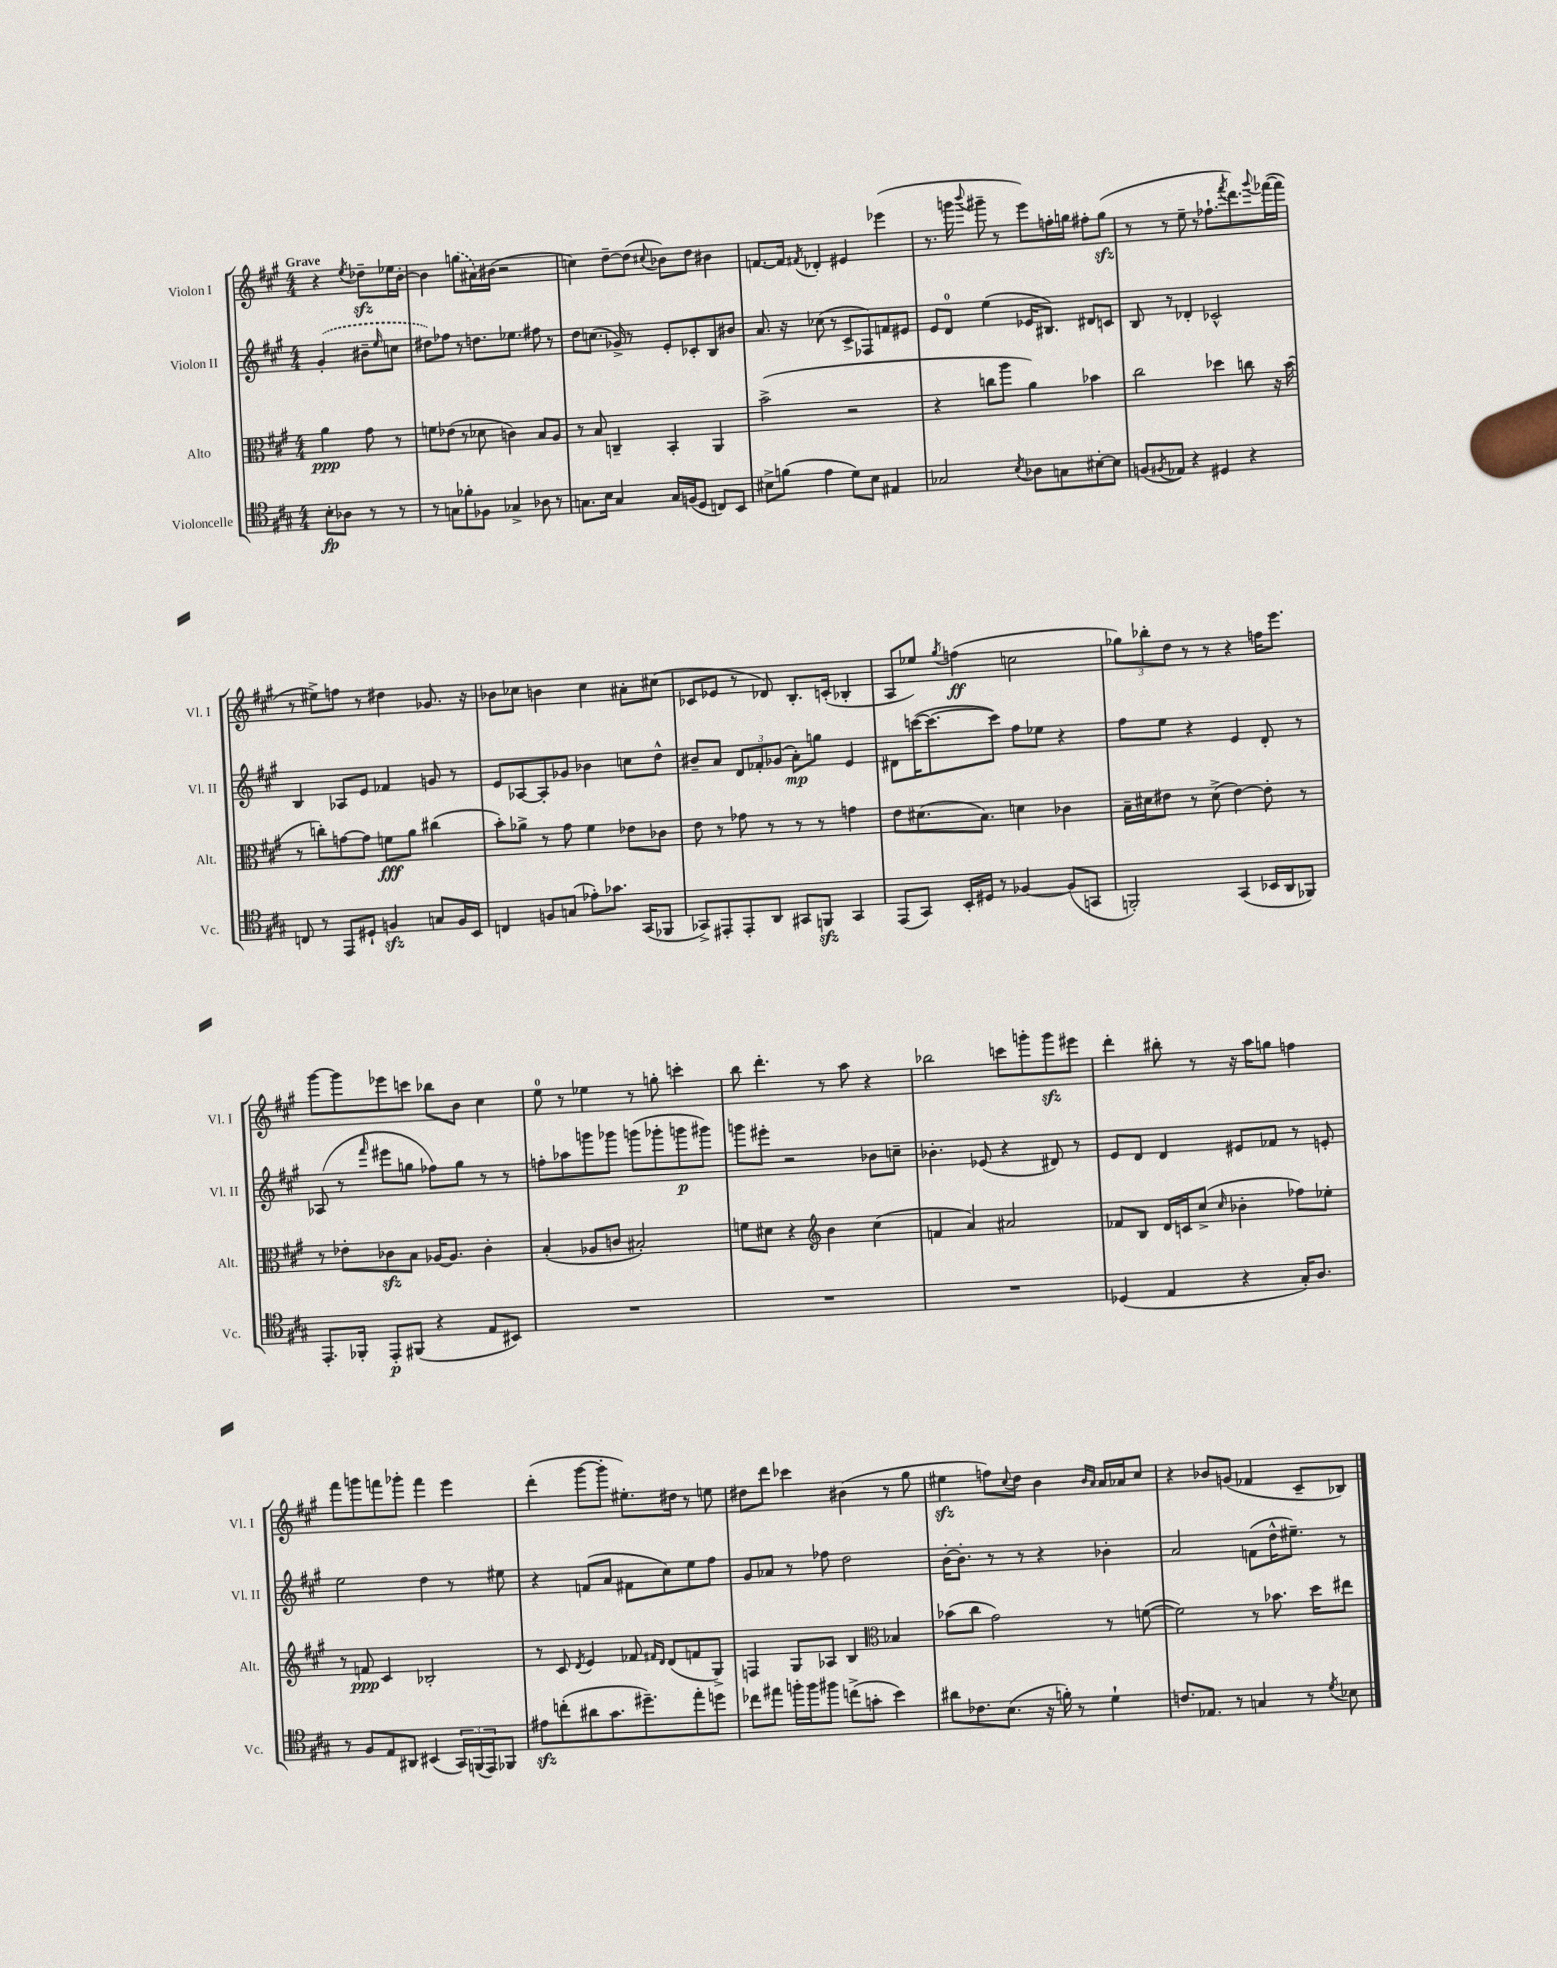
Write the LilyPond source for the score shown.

<<
\new StaffGroup <<
\new Staff = "s0" \with { instrumentName = "Violon I" shortInstrumentName = "Vl. I" } {
    \clef treble \key a \major \numericTimeSignature \time 4/4 \partial 2 \tempo "Grave"
    r4 \acciaccatura { e''8 } des''8--\sfz ees''16 b'16~-. |
    b'4 \once \slurDashed g''8( ais'16) bis'16( r2 |
    c''4) d''8~-- d''8( \appoggiatura { cis''8 } bes'8) d''8 bis'4 |
    f'8.~ f'16 \acciaccatura { fis'8 } des'4-. eis'4 ees'''4( |
    r8. g'''16 \appoggiatura { b'''8 } gis'''8-- r8 e'''8) f''16-. g''16 fis''8-. g''8\sfz( |
    r8 r8 e''8-- r8 fes''8.-! \acciaccatura { fis'''8 } d'''8.) \appoggiatura { gis'''8 } fes'''16~( fes'''16 |
    r8 eis''8->) f''8 r8 dis''4 ges'8. r16 |
    bes'8 ces''8 b'4 ces''4 ais'8-. cis''8( |
    ces'8 ees'8 r8 des'8) b8.-. c'16-.( bes4-. |
    a8 ees''8) \acciaccatura { gis''8 } f''4\ff( c''2 |
    \tuplet 3/2 { ges''8) bes''8-. d''8 } r8 r8 r4 f''16 e'''8. |
    gis'''8~ gis'''8 ees'''8 c'''8 bes''8 b'8 cis''4 |
    e''8-0 r8 ees''4 r8 g''8-. c'''4-. |
    b''8 d'''4.-. r8 a''8 r4 |
    bes''2 c'''8 g'''8-. g'''8\sfz eis'''8 |
    d'''4-. bis''8-. r8 r16 a''16 g''8 f''4 |
    fis'''8 g'''8 f'''8 ges'''8-. f'''4 e'''4 |
    d'''4-.( gis'''8~ gis'''8-. eis''8.-.) dis''16 r8 e''8 |
    dis''8 d'''8 ces'''4 bis'4( r8 gis''8 |
    eis''4\sfz f''8) \appoggiatura { cis''8 } d''8 b'4 \grace { b'16 a'16 } a'16 aes'16 cis''8 |
    r4 bes'8 g'8( fes'4 cis'8-- bes8) \bar "|." |
}
\new Staff = "s1" \with { instrumentName = "Violon II" shortInstrumentName = "Vl. II" } {
    \clef treble \key a \major \numericTimeSignature \time 4/4 \partial 2
    \once \slurDashed gis'4-.( bis'8-- \grace { e''16 } c''8 |
    dis''8) fes''8 r8 d''8. ees''8. fis''8 r8 |
    d''8 c''8.( ges'16->) r8 e'8-. ces'8-. b8 bis'8 |
    a'8. r16 ces''8( r8 cis'8-> fes8) f'8 eis'8 |
    e'8 d'8-0 e''4( ees'16 bis8.) dis'8 c'8 |
    b8 r8 des'4-. ces'2-^ |
    b4 aes8 e'8 fes'4 g'8 r8 |
    e'8 aes8~ aes8-. ges'8 bes'4 c''8 d''8-^ |
    bis'8-- a'8 \tuplet 3/2 { d'8 fes'8-. ges'8( } a'8-.\mp) g''8 e'4 |
    dis'8 c'''16~( c'''8.~ c'''8) fis''8 ees''8 r4 |
    fis''8 e''8 r4 e'4 d'8-. r8 |
    aes8( r8 \grace { fis'''16 } eis'''8 g''8 fes''8) g''8 r8 r8 |
    f''8-. aes''8 g'''8 ges'''8 g'''8( ges'''8-. g'''8\p gis'''8) |
    g'''8 eis'''8-. r2 bes'8 c''8-- |
    bes'4.-. ees'8( r4 dis'8) r8 |
    e'8 d'8 d'4 eis'8 fes'8 r8 e'8-. |
    e''2 d''4 r8 eis''8 |
    r4 f'8( a'8 fis'8 cis''8) e''8 fis''8 |
    gis'8 aes'8 r8 fes''8 d''2 |
    b'16~-. b'8.-. r8 r8 r4 bes'4-. |
    a'2 f'8( d''16-^ eis''8.--) r8 \bar "|." |
}
\new Staff = "s2" \with { instrumentName = "Alto" shortInstrumentName = "Alt." } {
    \clef alto \key a \major \numericTimeSignature \time 4/4 \partial 2
    a'4\ppp gis'8 r8 |
    f'8 ees'8( r8 des'8 c'4) b8 a8 |
    r8 b8 c4-- b,4-. a,4 |
    b'2->( r2 |
    r4 c''8 a''8 a'4) bes'4 |
    cis''2 des''4 c''8 r16 b'16( |
    r8 c''8-.) g'8~ g'8 f'8\fff a'8 cis''4( |
    b'8-.) aes'8-> r8 gis'8 fis'4 ees'8 ces'8 |
    e'8 r8 ges'8 r8 r8 r8 g'4 |
    e'8 dis'8.( b8.) d'4 ces'4 |
    b16-- dis'16 eis'8 r8 dis'8->( eis'4~) eis'8-. r8 |
    r8 ees'8-. ces'8\sfz b8 aes16~ aes8. ces'4-. |
    b4-.( aes8 c'8 bis2-.) |
    f'8 dis'8 r4 \clef treble b'4 cis''4( |
    f'4 a'4) ais'2 |
    fes'8 b8 d'16 c'16 cis''8->( \grace { cis''16 } bes'4-. fes''8) ees''8-. |
    r8 f'8\ppp cis'4 bes2-. |
    r8 cis'8 \acciaccatura { d'8 } e'4 fes'8 \grace { fis'16 d'16 } d'8( f'8 gis8->) |
    f4 gis8 aes8 b4 \clef alto bes4 |
    bes'8( cis''8 gis'2) r8 f'8~( |
    f'2) r8 bes'8. d''16 eis''8 \bar "|." |
}
\new Staff = "s3" \with { instrumentName = "Violoncelle" shortInstrumentName = "Vc." } {
    \clef tenor \key a \major \numericTimeSignature \time 4/4 \partial 2
    b8-.\fp aes8 r8 r8 |
    r8 g8 fes'8-. fes8 ges4-> aes8 r8 |
    g8. b16 g4 g16 f16( d8 c8) b,8 |
    bis8-> f'8( e'4 d'8) bis8 eis4 |
    ges2 \acciaccatura { b8 } aes8 g8 bis8~-. bis8 |
    f8( \acciaccatura { fis8 } ees8) r4 dis4 r4 |
    c8 r8 e,8 dis8-! f4\sfz g8 f16 b,16 |
    c4 f8 g8( ees'8-.) ges'8. gis,16( fes,8 |
    ges,8->) eis,8-. eis,8-. a,8 gis,8 f,8\sfz gis,4 |
    e,8( gis,8) b,16-. dis16 r8 fes4~ fes8( g,8 |
    f,2-.) gis,4( bes,16 a,16 fes,8) |
    e,8.-. fes,16-. e,8-.\p fis,8( r4 e8 bis,8) |
    R1 |
    R1 |
    R1 |
    des4( e4 r4 gis16-.) a8. |
    r8 fis8 e8 ais,8 bis,4( \tuplet 3/2 { gis,16) f,16( e,16) } fes,8 |
    eis'8\sfz c''8-.( ais'8 gis'8. dis''8.--) e''8-. d''8 |
    ces''8 eis''8 f''16-. f''16 fis''8 c''8->( g'8-. b'4) |
    ais'8 ces'8. b8.( r16 f'16-.) r8 d'4-! |
    c'8. ees8. r8 g4 r8 \acciaccatura { d'8 } bes8 \bar "|." |
}
>>
>>
\layout { \context { \Score \remove "Bar_number_engraver" } }
